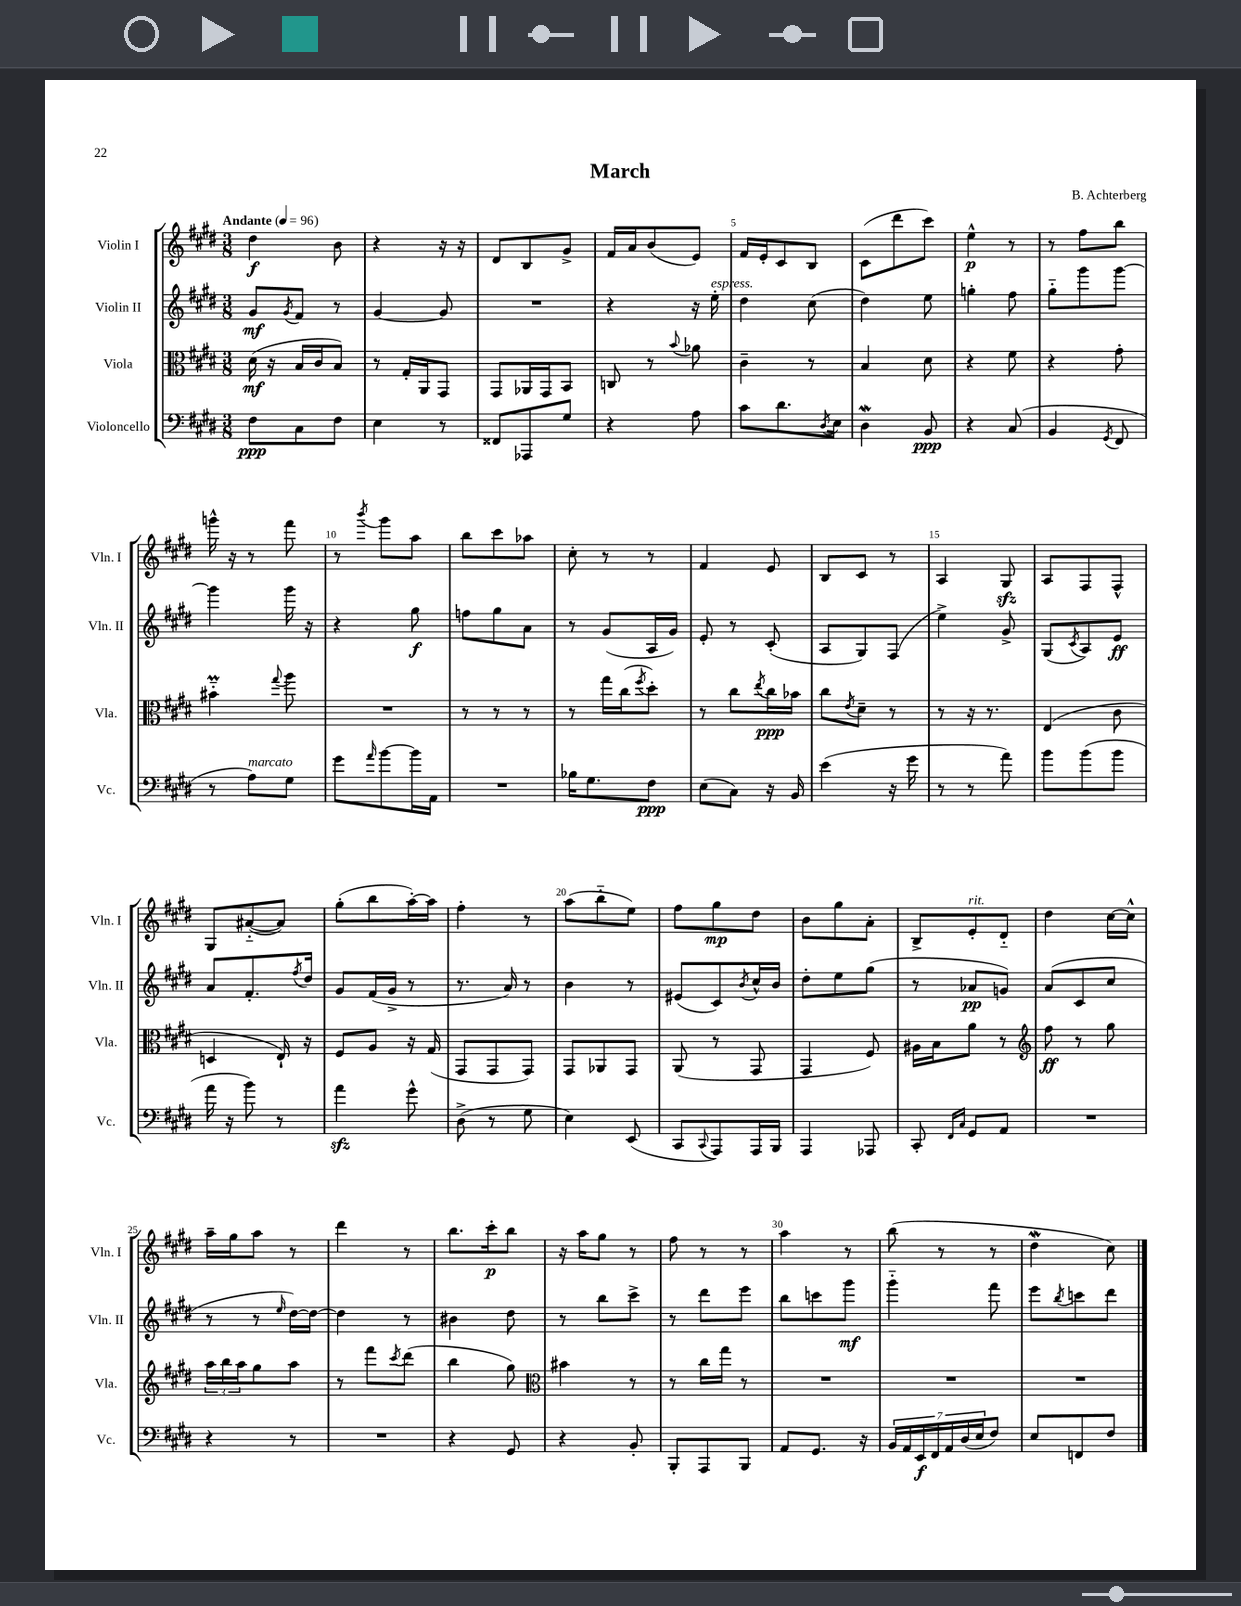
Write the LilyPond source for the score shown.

\header { title = "March" composer = "B. Achterberg" }
<<
\new StaffGroup <<
\new Staff = "s0" \with { instrumentName = "Violin I" shortInstrumentName = "Vln. I" } {
    \clef treble \key e \major \numericTimeSignature \time 3/8 \tempo "Andante" 4 = 96
    dis''4\f b'8 |
    r4 r16 r16 |
    dis'8 b8 gis'8-> |
    fis'16 a'16 b'8( e'8) |
    fis'16 e'16-. cis'8 b8 |
    cis'8( dis'''8 cis'''8) |
    e''4-^\p r8 |
    r8 fis''8 b''8 |
    g'''16-^ r16 r8 fis'''8 |
    r8 \acciaccatura { b'''8 } gis'''8 a''8 |
    b''8 cis'''8 aes''8 |
    cis''8-. r8 r8 |
    fis'4 e'8 |
    b8 cis'8 r8 |
    a4 gis8\sfz |
    a8 fis8 fis8-^ |
    gis8 ais'8~-_( ais'8) |
    gis''8-.( b''8 a''16~-.) a''16 |
    fis''4-. r8 |
    a''8( b''8-_ e''8) |
    fis''8 gis''8\mp dis''8 |
    b'8 gis''8 a'8-. |
    b8-> e'8-.^\markup { \italic "rit." } dis'8-_ |
    dis''4 cis''16~ cis''16-^ |
    a''16-- gis''16 a''8 r8 |
    dis'''4 r8 |
    b''8. cis'''16-.\p b''8 |
    r16 a''16 gis''8 r8 |
    fis''8 r8 r8 |
    a''4 r8 |
    b''8( r8 r8 |
    dis''4\mordent cis''8) \bar "|." |
}
\new Staff = "s1" \with { instrumentName = "Violin II" shortInstrumentName = "Vln. II" } {
    \clef treble \key e \major \numericTimeSignature \time 3/8
    gis'8\mf \acciaccatura { gis'8 } fis'8 r8 |
    gis'4~ gis'8 |
    R4. |
    r4 r16 e''16-.^\markup { \italic "espress." } |
    dis''4 cis''8( |
    dis''4) e''8 |
    g''4-. fis''8 |
    gis''8-_ gis'''8 gis'''8~ |
    gis'''4 gis'''16 r16 |
    r4 gis''8\f |
    f''8 gis''8 a'8 |
    r8 gis'8( a16 gis'16) |
    e'8-. r8 cis'8-.( |
    a8 gis8) fis8( |
    e''4->) gis'8-> |
    gis8( \acciaccatura { cis'8 } a8) e'8\ff |
    a'8 fis'8.-. \acciaccatura { fis''8 } dis''16 |
    gis'8 fis'16( gis'16-> r8 |
    r8. a'16) r8 |
    b'4 r8 |
    eis'8( cis'8) \acciaccatura { b'8 } cis''16-^ b'16 |
    dis''8-. e''8 gis''8( |
    r8 aes'8\pp g'8) |
    a'8( cis'8 cis''8 |
    r8 r8 \grace { e''16 } dis''16~) dis''16~ |
    dis''4 r8 |
    bis'4 dis''8 |
    r8 b''8 cis'''8-> |
    r8 dis'''8 e'''8 |
    b''8 c'''8 gis'''8\mf |
    gis'''4-_ fis'''8 |
    e'''8 \acciaccatura { b''8 } c'''8 dis'''8 \bar "|." |
}
\new Staff = "s2" \with { instrumentName = "Viola" shortInstrumentName = "Vla." } {
    \clef alto \key e \major \numericTimeSignature \time 3/8
    dis'16\mf( r16 b16 cis'16 b8) |
    r8 gis16-. a,16 gis,8 |
    gis,8 aes,16 gis,16 b,8 |
    c8 r8 \appoggiatura { b'8 } aes'8 |
    cis'4-- r8 |
    b4 dis'8 |
    r4 fis'8 |
    r4 gis'8-. |
    bis'4-_\prall \appoggiatura { gis''8 } a''8 |
    R4. |
    r8 r8 r8 |
    r8 gis''16 cis''16( \acciaccatura { fis''8 } dis''8-.) |
    r8 cis''8 \acciaccatura { e''8 } cis''16\ppp bes'16 |
    cis''8 \acciaccatura { e'8 } dis'8-- r8 |
    r8 r16 r8. |
    e4( cis'8 |
    d4 e16-!) r16 |
    fis8 a8 r16 gis16( |
    gis,8 gis,8 gis,8) |
    gis,8 aes,8 gis,8 |
    a,8( r8 gis,8 |
    gis,4 fis8) |
    ais16 b16 a'8 r8 |
    \clef treble fis''8\ff r8 gis''8 |
    \tuplet 3/2 { a''16 b''16 a''16 } gis''8 a''8 |
    r8 fis'''8 \acciaccatura { cis'''8 } dis'''8( |
    b''4 gis''8) |
    \clef alto bis'4 r8 |
    r8 cis''16 gis''16 r8 |
    R4. |
    R4. |
    R4. \bar "|." |
}
\new Staff = "s3" \with { instrumentName = "Violoncello" shortInstrumentName = "Vc." } {
    \clef bass \key e \major \numericTimeSignature \time 3/8
    fis8\ppp cis8 fis8 |
    e4 r8 |
    fisis,8 aes,,8 gis8 |
    r4 a8 |
    cis'8 dis'8. \acciaccatura { dis8 } e16 |
    dis4\mordent b,8\ppp |
    r4 cis8( |
    b,4 \acciaccatura { gis,8 } fis,8 |
    r8 a8^\markup { \italic "marcato" }) gis8 |
    gis'8 \grace { a'16 } b'8~ b'16 a,16 |
    R4. |
    bes16 gis8. fis8\ppp |
    e8( cis8) r16 b,16 |
    e'4( r16 gis'16 |
    r8 r8 a'8) |
    b'8 b'8( b'8 |
    a'16 r16 b'8) r8 |
    a'4\sfz gis'8-^ |
    dis8->( r8 gis8 |
    e4) e,8( |
    cis,8 \appoggiatura { cis,8 } a,,8) a,,16 b,,16 |
    a,,4 aes,,8 |
    cis,8-. \grace { fis,16 cis16 } gis,8 a,8 |
    R4. |
    r4 r8 |
    R4. |
    r4 gis,8 |
    r4 b,8-. |
    b,,8-. a,,8 b,,8 |
    a,8 gis,8. r16 |
    \tuplet 7/4 { b,16 a,16 e,16\f fis,16 a,16 dis16( e16 } fis8) |
    e8 f,8 fis8 \bar "|." |
}
>>
>>
\layout { \context { \Score \override BarNumber.break-visibility = ##(#f #t #t) barNumberVisibility = #(every-nth-bar-number-visible 5) } }
